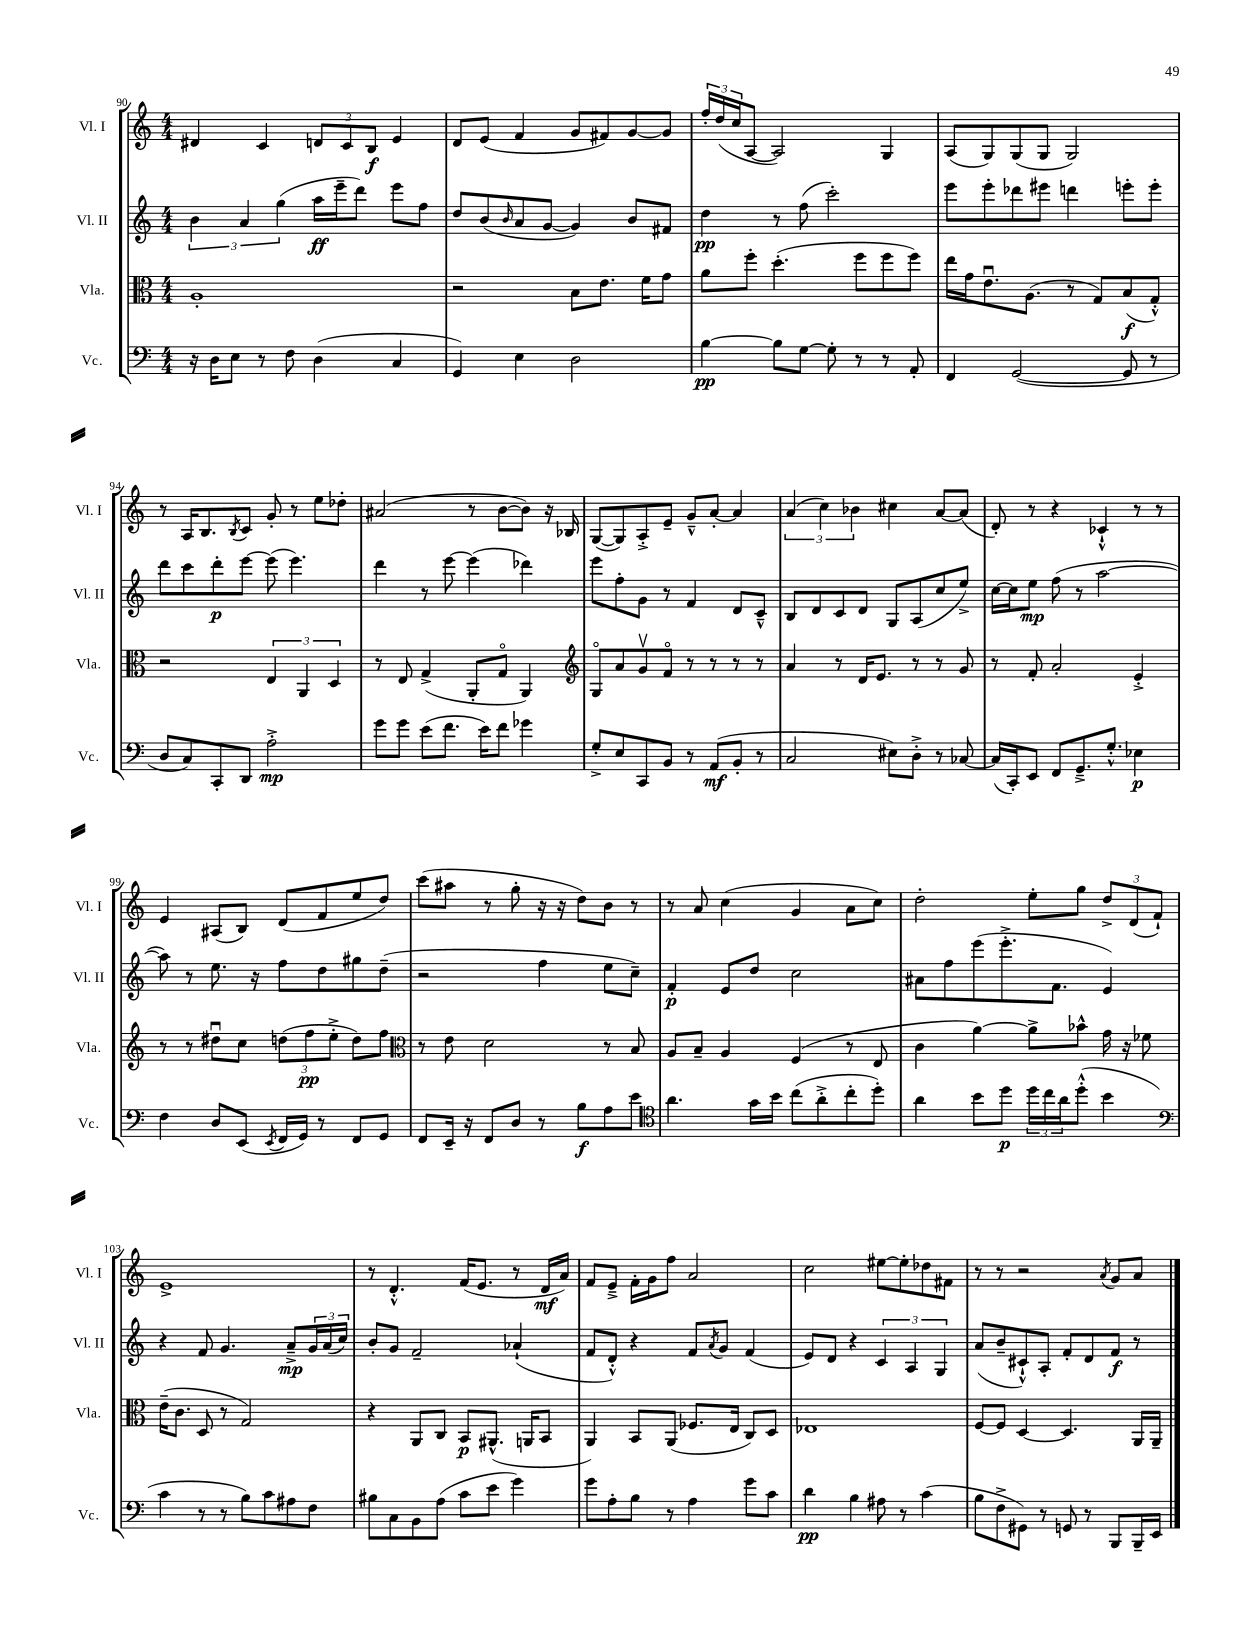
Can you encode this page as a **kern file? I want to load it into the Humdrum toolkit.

**kern	**dynam	**kern	**dynam	**kern	**dynam	**kern	**dynam
*part4	*part4	*part3	*part3	*part2	*part2	*part1	*part1
*staff4	*staff4	*staff3	*staff3	*staff2	*staff2	*staff1	*staff1
*I"Vc.	*	*I"Vla.	*	*I"Vl. II	*	*I"Vl. I	*
*I'Vc.	*	*I'Vla.	*	*I'Vl. II	*	*I'Vl. I	*
*clefF4	*	*clefC3	*	*clefG2	*	*clefG2	*
*k[]	*	*k[]	*	*k[]	*	*k[]	*
*M4/4	*	*M4/4	*	*M4/4	*	*M4/4	*
=90	=90	=90	=90	=90	=90	=90	=90
16r	.	1A'	.	6b\	.	4d#X/	.
16D\KL	.	.	.	.	.	.	.
8E\J	.	.	.	.	.	.	.
.	.	.	.	6a/	.	.	.
8r	.	.	.	.	.	4c/	.
.	.	.	.	(6gg\	.	.	.
8F\	.	.	.	.	.	.	.
(4D\	.	.	.	16aa\LL	ff	12dn/L	.
.	.	.	.	16eee~\J	.	.	.
.	.	.	.	.	.	12c/	.
.	.	.	.	8ddd\J)	.	.	.
.	.	.	.	.	.	12B/J	f
4C/	.	.	.	8eee\L	.	4e/	.
.	.	.	.	8ff\J	.	.	.
=91	=91	=91	=91	=91	=91	=91	=91
4GG/)	.	2r	.	8dd/L	.	8d/L	.
.	.	.	.	(8b/	.	(8e/J	.
.	.	.	.	16qqb/	.	.	.
4E\	.	.	.	8a/	.	4f/	.
.	.	.	.	[8g/J	.	.	.
2D\	.	8B\L	.	4g/])	.	8g/L	.
.	.	8.e\J	.	.	.	8f#X/)	.
.	.	.	.	8b/L	.	[8g/	.
.	.	16f\KL	.	.	.	.	.
.	.	8g\J	.	8f#X/J	.	8g/J]	.
=92	=92	=92	=92	=92	=92	=92	=92
[4B\	pp	8a\L	.	4dd\	pp	24ff'/LL	.
.	.	.	.	.	.	(24dd/	.
.	.	.	.	.	.	24cc/J	.
.	.	8ff'\J	.	.	.	[8A/J	.
8B\L]	.	(4.dd'\	.	8r	.	2A/])	.
[8G\J	.	.	.	(8ff\	.	.	.
8G'\]	.	.	.	2ccc'\)	.	.	.
8r	.	8ff\L	.	.	.	.	.
8r	.	8ff\	.	.	.	4G/	.
8AA'/	.	8ff\J)	.	.	.	.	.
=93	=93	=93	=93	=93	=93	=93	=93
4FF/	.	16ee\LL	.	8eee\L	.	(8A/L	.
.	.	16g\J	.	.	.	.	.
.	.	8.eu\	.	8eee'\	.	8G/)	.
([2GG/	.	.	.	8ddd-X\	.	(8G/	.
.	.	(8.A\J	.	.	.	.	.
.	.	.	.	8eee#X\J	.	8G/J	.
.	.	8r	.	4dddn\	.	2G/)	.
.	.	8G/L)	.	.	.	.	.
8GG/]	.	(8B/	f	8eeen'\L	.	.	.
8r	.	8G'^^/J)	.	8eee'\J	.	.	.
!!LO:LB:g=z
=94	=94	=94	=94	=94	=94	=94	=94
8D/L	.	2r	.	8ddd\L	.	8r	.
8C/)	.	.	.	8ccc\	.	16A/KL	.
.	.	.	.	.	.	8.B/	.
8CC'/	.	.	.	8ddd'\	p	.	.
.	.	.	.	.	.	8qB/	.
8DD/J	.	.	.	[8eee\J	.	8c/J	.
2A'^\	mp	6E/	.	(8eee\]	.	8g'/	.
.	.	.	.	4.eee\)	.	8r	.
.	.	6AA/	.	.	.	.	.
.	.	.	.	.	.	8ee\L	.
.	.	6D/	.	.	.	.	.
.	.	.	.	.	.	8dd-X'\J	.
=95	=95	=95	=95	=95	=95	=95	=95
8g\L	.	8r	.	4ddd\	.	(2a#X/	.
8g\J	.	8E/	.	.	.	.	.
(8e\L	.	(4G^/	.	8r	.	.	.
8.f\J	.	.	.	[8eee\	.	.	.
.	.	8AA'/L	.	(4eee\]	.	8r	.
16e\KL)	.	.	.	.	.	.	.
8f\J	.	8G/J	.	.	.	[8b\L	.
4g-X\	.	4AA/)	.	4ddd-X\)	.	8b\J])	.
.	.	.	.	.	.	16r	.
.	.	.	.	.	.	16B-X/	.
=96	=96	=96	=96	=96	=96	=96	=96
*	*	*clefG2	*	*	*	*	*
8G'^/L	.	8G/L	.	8eee\L	.	([8G/L	.
8E/	.	8a/	.	8ff'\	.	8G/])	.
8CC/	.	8gv/	.	8g\J	.	8A'^/	.
8BB/J	.	8f/J	.	8r	.	8e~/J	.
8r	.	8r	.	4f/	.	8g~^^/L	.
(8AA/L	mf	8r	.	.	.	[8a'/J	.
8BB'/J	.	8r	.	8d/L	.	4a/]	.
8r	.	8r	.	8c~^^/J	.	.	.
=97	=97	=97	=97	=97	=97	=97	=97
2C/	.	4a/	.	8B/L	.	(6a/	.
.	.	.	.	8d/	.	.	.
.	.	.	.	.	.	6cc\)	.
.	.	8r	.	8c/	.	.	.
.	.	.	.	.	.	6b-X\	.
.	.	16d/KL	.	8d/J	.	.	.
.	.	8.e/J	.	.	.	.	.
8E#X\L)	.	.	.	8G/L	.	4cc#X\	.
8D'^\J	.	8r	.	(8A/	.	.	.
8r	.	8r	.	8cc/	.	[8a/L	.
[8C-X/	.	8g/	.	8ee^/J)	.	(8a/J]	.
=98	=98	=98	=98	=98	=98	=98	=98
(16C-/LL]	.	8r	.	[16cc\LL	.	8d'/)	.
16CC'/J)	.	.	.	16cc\J]	.	.	.
8EE/J	.	8f'/	.	8ee\J	mp	8r	.
8FF/L	.	2a'/	.	(8ff\	.	4r	.
8.GG~^/	.	.	.	8r	.	.	.
.	.	.	.	[2aa\	.	4c-X`^^/	.
8.G'^^/J	.	.	.	.	.	.	.
4E-X\	p	4e'^/	.	.	.	8r	.
.	.	.	.	.	.	8r	.
!!LO:LB:g=z
=99	=99	=99	=99	=99	=99	=99	=99
4F\	.	8r	.	8aa\])	.	4e/	.
.	.	8r	.	8r	.	.	.
8D/L	.	8dd#Xu\L	.	8.ee\	.	(8A#X/L	.
(8EE/J	.	8cc\J	.	.	.	8B/J)	.
.	.	.	.	16r	.	.	.
8qEE/	.	.	.	.	.	.	.
16FF/LL	.	(12ddn\L	.	8ff\L	.	(8d/L	.
16GG/JJ)	.	.	.	.	.	.	.
.	.	12ff\	pp	.	.	.	.
8r	.	.	.	8dd\	.	8f/	.
.	.	12ee'^\J	.	.	.	.	.
8FF/L	.	8dd\L)	.	8gg#X\	.	8ee/	.
8GG/J	.	8ff\J	.	(8dd~\J	.	8dd/J)	.
=100	=100	=100	=100	=100	=100	=100	=100
*	*	*clefC3	*	*	*	*	*
8FF/L	.	8r	.	2r	.	(8ccc\L	.
16EE~/Jk	.	8e\	.	.	.	8aa#X\J	.
16r	.	.	.	.	.	.	.
8FF/L	.	2d\	.	.	.	8r	.
8D/J	.	.	.	.	.	8gg'\	.
8r	.	.	.	4ff\	.	16r	.
.	.	.	.	.	.	16r	.
8B\L	f	.	.	.	.	8dd\L)	.
8A\	.	8r	.	8ee\L	.	8b\J	.
8e\J	.	8B/	.	8cc~\J)	.	8r	.
=101	=101	=101	=101	=101	=101	=101	=101
*clefC4	*	*	*	*	*	*	*
4.a\	.	8A/L	.	4f'/	p	8r	.
.	.	8B~/J	.	.	.	8a/	.
.	.	4A/	.	8e/L	.	(4cc\	.
16g\LL	.	.	.	8dd/J	.	.	.
16b\JJ	.	.	.	.	.	.	.
(8cc\L	.	(4F/	.	2cc\	.	4g/	.
8a'^\	.	.	.	.	.	.	.
8cc'\	.	8r	.	.	.	8a\L	.
8dd'\J)	.	8E/	.	.	.	8cc\J)	.
=102	=102	=102	=102	=102	=102	=102	=102
4a\	.	4c\	.	8a#X\L	.	2dd'\	.
.	.	.	.	8ff\	.	.	.
8b\L	.	[4a\)	.	(8eee\	.	.	.
8dd\J	p	.	.	8.eee'^\	.	.	.
24dd\LL	.	8a^\L]	.	.	.	8ee'\L	.
24cc\	.	.	.	.	.	.	.
.	.	.	.	8.f\J	.	.	.
24a\J	.	.	.	.	.	.	.
(8dd'^^\J	.	8b-X^^\J	.	.	.	8gg\J	.
4b\	.	16g\	.	4e/)	.	12dd^/L	.
.	.	16r	.	.	.	.	.
.	.	.	.	.	.	(12d/	.
.	.	8f-X\	.	.	.	.	.
.	.	.	.	.	.	12f`/J)	.
!!LO:LB:g=z
=103	=103	=103	=103	=103	=103	=103	=103
*clefF4	*	*	*	*	*	*	*
4c\	.	(16e~\KL	.	4r	.	1e^	.
.	.	8.c\J	.	.	.	.	.
8r	.	8D/	.	8f/	.	.	.
8r	.	8r	.	4.g/	.	.	.
8B\L)	.	2G/)	.	.	.	.	.
8c\	.	.	.	.	.	.	.
8A#X\	.	.	.	8a~^/L	mp	.	.
8F\J	.	.	.	24g/L	.	.	.
.	.	.	.	(24a/	.	.	.
.	.	.	.	24cc/JJ)	.	.	.
=104	=104	=104	=104	=104	=104	=104	=104
8B#X\L	.	4r	.	8b'/L	.	8r	.
8C\	.	.	.	8g/J	.	4.d'^^/	.
8BB\	.	8AA/L	.	2f~/	.	.	.
(8A\J	.	8C/J	.	.	.	.	.
8c\L	.	8BB/L	p	.	.	(16f/KL	.
.	.	.	.	.	.	8.e/J	.
8e\J	.	(8.AA#X^^/J	.	.	.	.	.
4g\)	.	.	.	(4a-X`/	.	8r	.
.	.	16AAn/KL	.	.	.	.	.
.	.	8BB/J	.	.	.	16d/LL	mf
.	.	.	.	.	.	16a/JJ)	.
=105	=105	=105	=105	=105	=105	=105	=105
8g\L	.	4AA/)	.	8f/L	.	8f/L	.
8A'\	.	.	.	8d'^^/J)	.	8e~^/J	.
8B\J	.	8BB/L	.	4r	.	16f'\LL	.
.	.	.	.	.	.	16g\J	.
8r	.	(8AA/J	.	.	.	8ff\J	.
4A\	.	8.F-X/L	.	8f/L	.	2a/	.
.	.	.	.	8qa/	.	.	.
.	.	.	.	8g/J	.	.	.
.	.	16E/Jk	.	.	.	.	.
8g\L	.	8C/L)	.	(4f/	.	.	.
8c\J	.	8D/J	.	.	.	.	.
=106	=106	=106	=106	=106	=106	=106	=106
4d\	pp	1E-X	.	8e/L)	.	2cc\	.
.	.	.	.	8d/J	.	.	.
4B\	.	.	.	4r	.	.	.
8A#X\	.	.	.	6c/	.	[8ee#X\L	.
8r	.	.	.	.	.	8ee#'\]	.
.	.	.	.	6A/	.	.	.
(4c\	.	.	.	.	.	8dd-X\	.
.	.	.	.	6G/	.	.	.
.	.	.	.	.	.	8f#X\J	.
=107	=107	=107	=107	=107	=107	=107	=107
8B\L	.	[8F/L	.	(8a/L	.	8r	.
8F^\	.	8F/J]	.	8b~/	.	8r	.
8GG#X\J)	.	[4D/	.	8c#X`^^/)	.	2r	.
8r	.	.	.	8A'/J	.	.	.
8GGn/	.	4.D/]	.	8f'/L	.	.	.
8r	.	.	.	8d/	.	.	.
.	.	.	.	.	.	8qa/	.
8BBB/L	.	.	.	8f/J	f	8g/L	.
16BBB~/L	.	16AA/LL	.	8r	.	8a/J	.
16EE/JJ	.	16AA~/JJ	.	.	.	.	.
==	==	==	==	==	==	==	==
*-	*-	*-	*-	*-	*-	*-	*-
